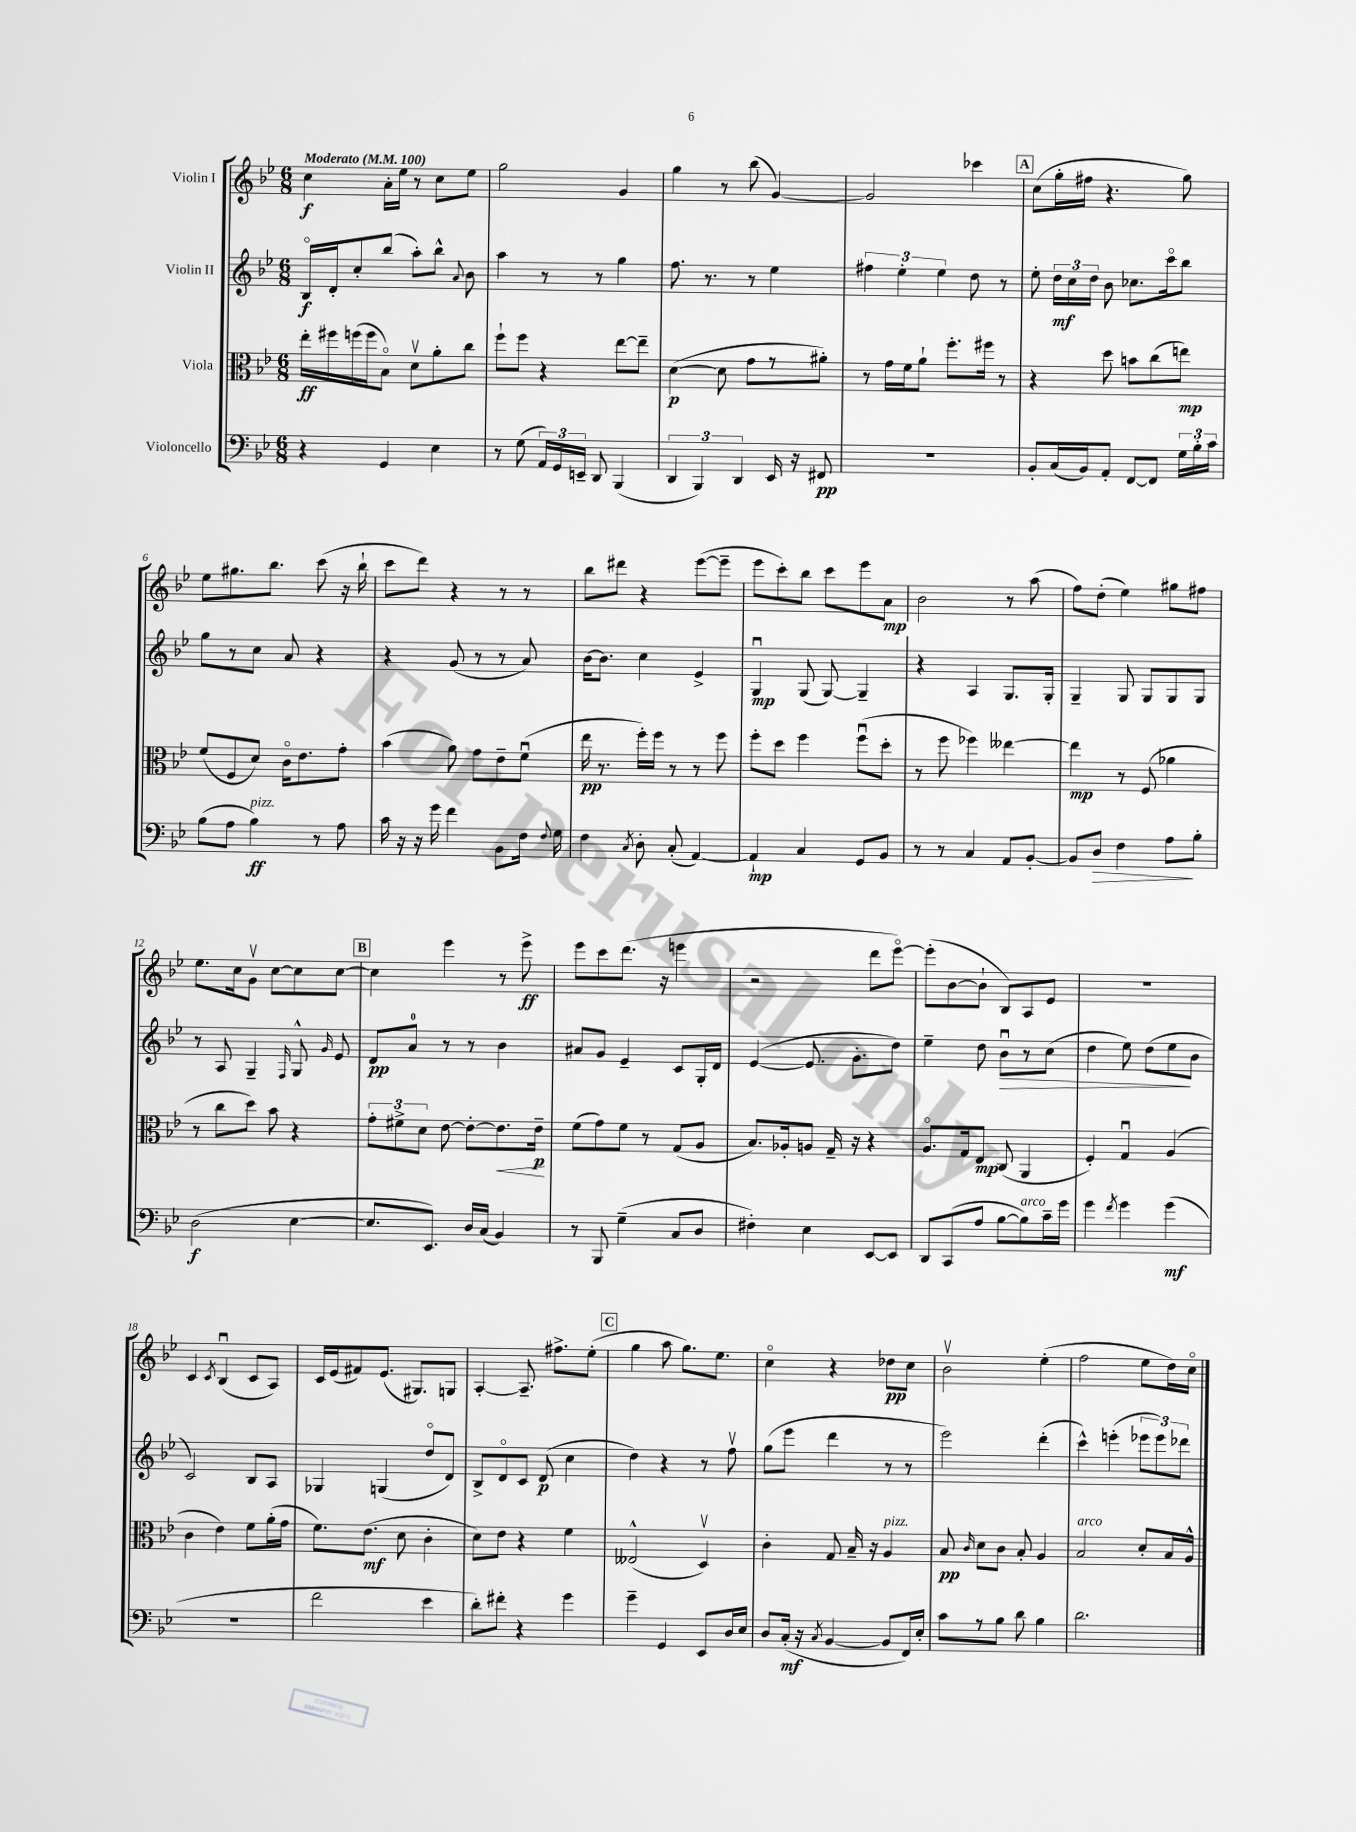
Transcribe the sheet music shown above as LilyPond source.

<<
\new StaffGroup <<
\new Staff = "s0" \with { instrumentName = "Violin I" } {
    \clef treble \key bes \major \numericTimeSignature \time 6/8 \tempo "Moderato" 4 = 100
    \autoBeamOff c''4\f a'16[-. ees''16] r8 c''8[ ees''8] |
    g''2 g'4 |
    g''4 r8 bes''8( g'4~) |
    g'2 ces'''4 |
    \mark \markup { \box "A" } c''8[( g''16-. fis''16] r4. g''8) |
    ees''8[ gis''8. bes''8.] c'''8( r16 bes''16-! |
    c'''8[ d'''8]) r4 r8 r8 |
    bes''8[ dis'''8] r4 ees'''8[~( ees'''8]-- |
    ees'''8[ c'''8-.) bes''8] c'''8[ ees'''8 a'8]\mp |
    bes'2 r8 a''8( |
    f''8[) d''8]-.( ees''4) gis''8[ fis''8] |
    ees''8.[ c''16 g'8]\upbow c''8[~ c''8 c''8]~ |
    \mark \markup { \box "B" } c''4 ees'''4 r8 ees'''8->\ff |
    ees'''8[ c'''8 d'''8.]( r16 e'''4 |
    r2 d'''8[ ees'''8]~\flageolet) |
    ees'''8[-.( bes'8~ bes'8]-! bes8[) a8 ees'8] |
    R2. |
    c'4 \acciaccatura { c'8 } bes4\downbow( c'8[ a8]) |
    c'16[ ees'16( fis'8) ees'8.]( gis8.[) g8] |
    a4~-. a8.-- fis''8.[-> ees''8]-.( |
    \mark \markup { \box "C" } g''4 a''8 g''8.[) ees''8.] |
    c''4\flageolet r4 des''8[\pp c''8] |
    bes'2\upbow ees''4-.( |
    f''2 ees''8[ d''16) c''16]\flageolet \bar "|." |
}
\new Staff = "s1" \with { instrumentName = "Violin II" } {
    \clef treble \key bes \major \numericTimeSignature \time 6/8
    \autoBeamOff bes16[\flageolet\f d'16-. c''8-. bes''8]( a''8[-.) bes''8]-^ \appoggiatura { a'8 } bes'8 |
    a''4 r8 r8 g''4 |
    f''8. r8. r8 ees''4 |
    \tuplet 3/2 { fis''4 ees''4-. ees''4 } d''8 r8 |
    \mark \markup { \box "A" } ees''8-. \tuplet 3/2 { d''16[\mf c''16 d''16] } bes'8 ces''8.[ c'''16\flageolet bes''8] |
    g''8[ r8 c''8] a'8 r4 |
    r4 g'8( r8 r8 a'8) |
    bes'16[~ bes'8.] c''4 ees'4-> |
    g4\downbow\mp g8( g8~) g4-- |
    r4 a4 g8.[ g16]-. |
    g4-- g8 g8[ g8 g8] |
    r8 a8 g4-- \grace { f16 } g8-^ \grace { g'16 } ees'8 |
    \mark \markup { \box "B" } d'8[\pp a'8]-0 r8 r8 bes'4 |
    ais'8[ g'8] ees'4-- c'8[ g16-. d'16] |
    ees'4~( ees'8. g'8.[-. d''8]) |
    ees''4-- d''8 bes'8[\downbow\> r8 c''8]( |
    d''4 ees''8) d''8[( ees''8\! bes'8] |
    c'2) bes8[ a8] |
    ges4 g4( d''8[\flageolet d'8]) |
    bes8[-> d'8\flageolet c'8] d'8\p( c''4 |
    \mark \markup { \box "C" } d''4) r4 r8 f''8\upbow |
    g''8[( ees'''8] d'''4 r8 r8 |
    ees'''2) d'''4-.( |
    c'''4-^) e'''4-.( \tuplet 3/2 { ees'''8[ ees'''8) des'''8] } \bar "|." |
}
\new Staff = "s2" \with { instrumentName = "Viola" } {
    \clef alto \key bes \major \numericTimeSignature \time 6/8
    \autoBeamOff ees''16[-.\ff fis''16 f''16( f''16 bes8]\flageolet) d'8[\upbow a'8-. c''8] |
    f''8[-! f''8] r4 ees''8[~ ees''8]-- |
    d'4~\p( d'8 g'8[ r8 ais'8]-.) |
    r8 g'16[ f'16 a'8]-! f''8.[-. fis''16] r8 |
    \mark \markup { \box "A" } r4 d''8 b'8[ c''8( e''8]\mp) |
    f'8[( f8 d'8]) c'16[\flageolet ees'8. g'8]-. |
    bes'4( a'8) g'8[ ees'8-- f'8]\downbow( |
    ees''16\pp r8. f''16[-.) f''16] r8 r8 f''8 |
    f''8[-. d''8] f''4 f''8[\downbow( d''8]-. |
    r8 f''8 fes''4) eeses''4~ |
    eeses''4\mp r8 f8( aes'4 |
    r8 c''8[ d''8]) bes'8 r4 |
    \mark \markup { \box "B" } \tuplet 3/2 { g'8[-. fis'8-> d'8] } ees'8~ ees'8[~-. ees'8.\< ees'16]--\p\! |
    f'8[( g'8) f'8] r8 g8[( a8] |
    bes8.[) aes16-. a8] g16-- r16 r4 |
    a8.[\flageolet g16 ees8]\mp c8( a,4 |
    f4-.) g4\downbow a4( |
    c'4 ees'4) f'8[ a'16-.( g'16] |
    f'8.[) ees'8.]\mf( d'8 c'4-. |
    d'8[) ees'8] r4 f'4 |
    \mark \markup { \box "C" } eeses2-^( d4\upbow) |
    c'4-. g8 bes16-- r16 a4^\markup { \italic "pizz." } |
    bes8\pp \grace { c'16 } d'8[ c'8] bes8-. a4 |
    bes2^\markup { \italic "arco" } d'8[-. bes16 a16]-^ \bar "|." |
}
\new Staff = "s3" \with { instrumentName = "Violoncello" } {
    \clef bass \key bes \major \numericTimeSignature \time 6/8
    \autoBeamOff r4 g,4 ees4 |
    r8 g8( \tuplet 3/2 { a,16[) g,16 e,16]-- } d,8 bes,,4( |
    \tuplet 3/2 { d,4 bes,,4) d,4 } ees,16 r16 fis,8\pp |
    R2. |
    \mark \markup { \box "A" } bes,8[-. c16( bes,16) a,8]-. f,8[~ f,8] \tuplet 3/2 { g16[ bes16-. c'16] } |
    bes8[( a8] bes4\ff^\markup { \italic "pizz." }) r8 a8 |
    c'16 r16 r16 g'16 f'4 bes,8[ f16] \appoggiatura { f8 } g16 |
    f4 \acciaccatura { c8 } d8-. c8-.( a,4~) |
    a,4-!\mp c4 g,8[ bes,8] |
    r8 r8 c4 a,8[ bes,8]~-. |
    bes,8[ d8]\> f4 a8[\! bes8]-. |
    d2\f( ees4~ |
    \mark \markup { \box "B" } ees8.[ ees,8.]) d16[ c16]( bes,4) |
    r8 bes,,8 g4--( c8[ d8] |
    fis4-.) ees4 ees,8[~ ees,8] |
    d,8[ c,8( a8] bes8[~ bes8^\markup { \italic "arco" }) c'16-- g'16] |
    g'4 \acciaccatura { f'8 } g'4 g'4\mf( |
    R2. |
    f'2 ees'4 |
    d'8[-.) fis'8]-. r4 g'4 |
    \mark \markup { \box "C" } g'4-- g,4 ees,8[ d16 ees16] |
    d8[ c16]-.\mf( r16 \acciaccatura { c8 } bes,4~ bes,8[ f,16) ees16]-. |
    c'8[ r8 bes8] d'8 bes4 |
    d'2. \bar "|." |
}
>>
>>
